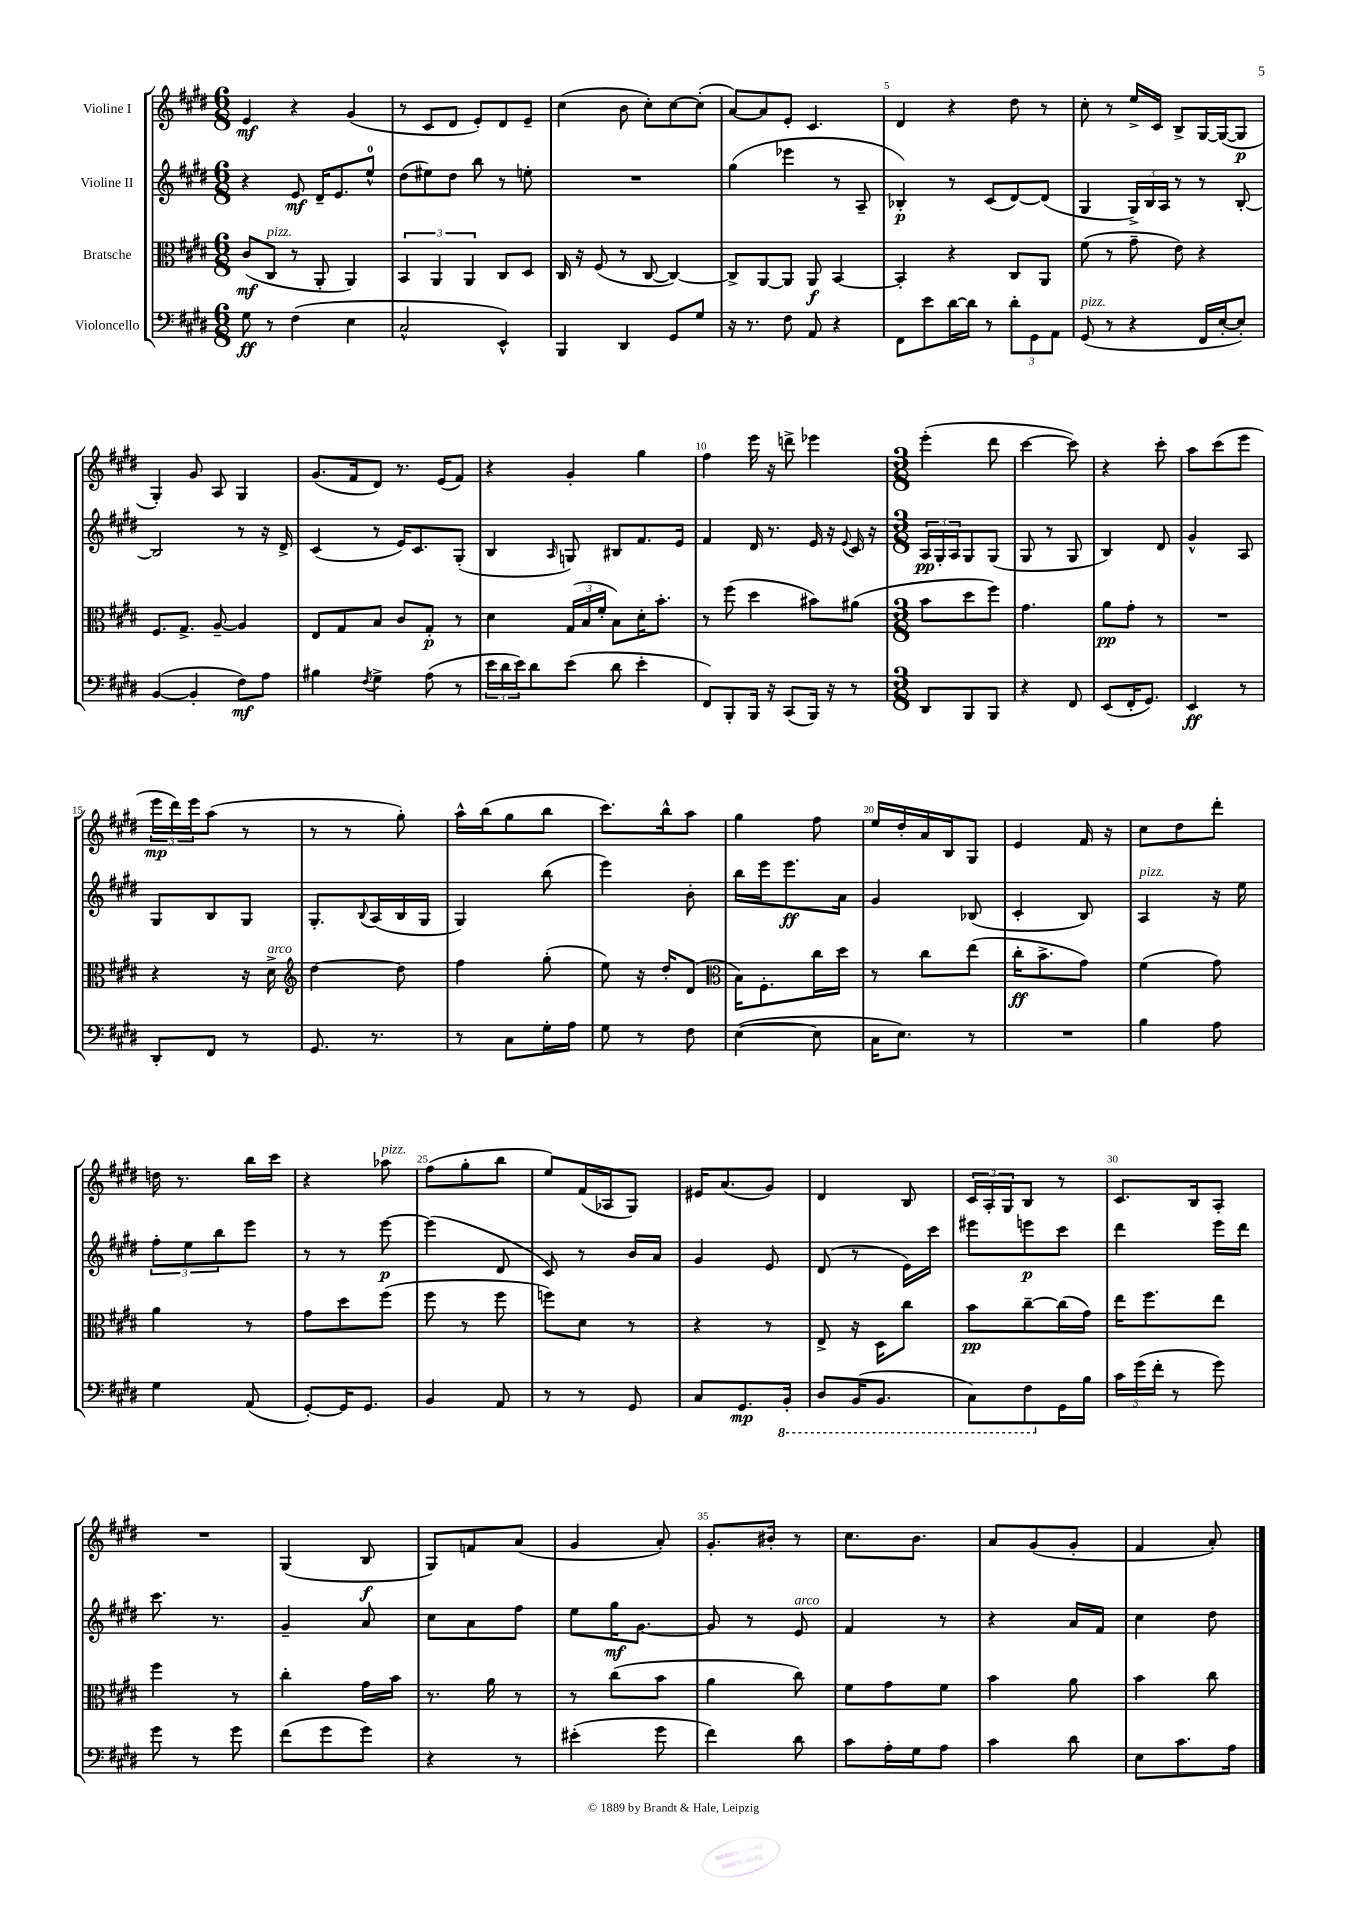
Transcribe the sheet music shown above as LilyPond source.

<<
\new StaffGroup <<
\new Staff = "s0" \with { instrumentName = "Violine I" } {
    \clef treble \key e \major \numericTimeSignature \time 6/8
    e'4\mf r4 gis'4( |
    r8 cis'8 dis'8 e'8-.) dis'8 e'8-- |
    cis''4( b'8 cis''8-.) cis''8~ cis''8-.( |
    a'8~) a'8 e'8-. cis'4. |
    dis'4 r4 dis''8 r8 |
    cis''8-. r8 e''16-> cis'16 b8-> gis16~ gis16~( gis8\p |
    gis4-.) gis'8 a8 gis4 |
    gis'8.( fis'16 dis'8) r8. e'16( fis'8) |
    r4 gis'4-. gis''4 |
    fis''4 e'''16 r16 d'''8-> ees'''4 |
    \numericTimeSignature \time 3/8 e'''4-.( dis'''8 |
    cis'''4~ cis'''8) |
    r4 cis'''8-. |
    a''8 cis'''8( e'''8 |
    \tuplet 3/2 { e'''16\mp dis'''16) e'''16 } a''8( r8 |
    r8 r8 gis''8-.) |
    a''16-^ b''16( gis''8 b''8 |
    cis'''8.) b''16-^ a''8 |
    gis''4 fis''8 |
    e''16 dis''16-. a'16 b16 gis8 |
    e'4 fis'16 r16 |
    cis''8 dis''8 dis'''8-. |
    d''16 r8. b''16 cis'''16 |
    r4 aes''8^\markup { \italic "pizz." } |
    fis''8( gis''8-. b''8 |
    e''8) fis'16( aes16 gis8) |
    eis'16 a'8.( gis'8) |
    dis'4 b8 |
    \tuplet 3/2 { cis'16 a16-. gis16 } b8 r8 |
    cis'8. b16 a8-. |
    R4. |
    gis4( b8\f |
    gis8) f'8 a'8( |
    gis'4 a'8-.) |
    gis'8.-. bis'16-. r8 |
    cis''8. b'8. |
    a'8 gis'8( gis'8-. |
    fis'4 a'8-.) \bar "|." |
}
\new Staff = "s1" \with { instrumentName = "Violine II" } {
    \clef treble \key e \major \numericTimeSignature \time 6/8
    r4 e'8\mf dis'16-- e'8. e''8-0-^ |
    dis''8( eis''8) dis''8 b''8 r8 e''8-. |
    R2. |
    gis''4( ees'''4 r8 a8-- |
    bes4-.\p) r8 cis'8( dis'8~) dis'8( |
    gis4 \tuplet 3/2 { gis16->) b16 a16 } r8 r8 b8~-. |
    b2 r8 r16 dis'16-> |
    cis'4( r8 e'16) cis'8. gis8-.( |
    b4 \grace { a16 } g8) bis8 fis'8. e'16 |
    fis'4 dis'16 r8. e'16 r16 \appoggiatura { e'8 } cis'16 r16 |
    \numericTimeSignature \time 3/8 \tuplet 3/2 { a16\pp gis16-. a16 } gis8 gis8( |
    gis8 r8 gis8 |
    b4) dis'8 |
    gis'4-^ a8 |
    gis8 b8 gis8 |
    gis8.-. \appoggiatura { b8 } a16( b16 gis16 |
    gis4) b''8( |
    e'''4) b'8-. |
    b''16 e'''16 e'''8.\ff a'16 |
    gis'4 bes8( |
    cis'4-. b8) |
    a4^\markup { \italic "pizz." } r16 e''16 |
    \tuplet 3/2 { fis''8-. e''8 b''8 } e'''8 |
    r8 r8 e'''8~\p |
    e'''4( dis'8 |
    cis'8) r8 b'16 a'16 |
    gis'4 e'8 |
    dis'8( r8 e'16) cis'''16 |
    eis'''8 e'''8\p cis'''8 |
    dis'''4 e'''16 dis'''16 |
    cis'''8. r8. |
    gis'4-- a'8 |
    cis''8 a'8 fis''8 |
    e''8 gis''16\mf gis'8.~ |
    gis'8 r8 e'8^\markup { \italic "arco" } |
    fis'4 r8 |
    r4 a'16 fis'16 |
    cis''4 dis''8 \bar "|." |
}
\new Staff = "s2" \with { instrumentName = "Bratsche" } {
    \clef alto \key e \major \numericTimeSignature \time 6/8
    cis'8\mf( cis8^\markup { \italic "pizz." } r8 a,8-. a,4) |
    \tuplet 3/2 { b,4 a,4 a,4 } cis8 dis8 |
    cis16 r16 fis8( r8 cis8~ cis4~) |
    cis8-> a,8~ a,8 a,8\f b,4~ |
    b,4-. r4 cis8 a,8 |
    fis'8( r8 gis'8-- e'8) r4 |
    fis8. gis8.-> a8~-- a4 |
    e8 gis8 b8 cis'8 gis8-.\p r8 |
    dis'4 \tuplet 3/2 { gis16( b16 fis'16-. } b8) dis'16-. b'8.-. |
    r8 fis''8( dis''4 bis'8) ais'8( |
    \numericTimeSignature \time 3/8 b'8 dis''8 fis''8) |
    gis'4. |
    a'8\pp gis'8-. r8 |
    R4. |
    r4 r16 dis'16->^\markup { \italic "arco" } |
    \clef treble dis''4~ dis''8 |
    fis''4 gis''8-.( |
    e''8) r16 dis''16-. dis'8( |
    \clef alto b16) fis8.-. cis''16 dis''16 |
    r8 cis''8 e''8( |
    cis''16-.\ff b'8.-> gis'8) |
    fis'4( gis'8) |
    a'4 r8 |
    gis'8 dis''8 fis''8( |
    fis''8 r8 fis''8 |
    f''8) dis'8 r8 |
    r4 r8 |
    e8-> r16 dis16 cis''8 |
    b'8\pp cis''8~-- cis''16( gis'16) |
    e''16 fis''8. e''8 |
    fis''4 r8 |
    cis''4-. gis'16 b'16 |
    r8. a'16 r8 |
    r8 cis''8( b'8 |
    a'4 cis''8) |
    fis'8 gis'8 fis'8 |
    b'4 a'8 |
    b'4 cis''8 \bar "|." |
}
\new Staff = "s3" \with { instrumentName = "Violoncello" } {
    \clef bass \key e \major \numericTimeSignature \time 6/8
    gis8\ff r8 fis4( e4 |
    cis2-^ e,4-^) |
    b,,4 dis,4 gis,8 gis8 |
    r16 r8. fis8 a,8 r4 |
    fis,8 e'8 dis'16~ dis'16 r8 \tuplet 3/2 { dis'8-. gis,8 a,8 } |
    gis,8^\markup { \italic "pizz." }( r8 r4 fis,16 e16~-. e8-.) |
    b,4~( b,4-. fis8\mf) a8 |
    bis4 \acciaccatura { fis8 } gis4-> a8( r8 |
    \tuplet 3/2 { e'16 dis'16 e'16) } dis'8 e'8( dis'8 e'4-. |
    fis,8) b,,8-. b,,16 r16 cis,8( b,,16) r16 r8 |
    \numericTimeSignature \time 3/8 dis,8 b,,8 b,,8 |
    r4 fis,8 |
    e,8( fis,16-. gis,8.) |
    e,4\ff r8 |
    dis,8-. fis,8 r8 |
    gis,8. r8. |
    r8 cis8 gis16-. a16 |
    gis8 r8 fis8 |
    e4~( e8 |
    cis16 e8.) r8 |
    R4. |
    b4 a8 |
    gis4 a,8( |
    gis,8~-.) gis,16 gis,8. |
    b,4 a,8 |
    r8 r8 gis,8 |
    cis8 gis,8.\mp \ottava #-1 b,,16-. |
    dis,8 b,,16( b,,8. |
    cis,8) fis,8 \ottava #0 gis,16 b16 |
    \tuplet 3/2 { cis'16 gis'16( fis'16-. } r8 gis'8) |
    gis'8 r8 gis'8 |
    fis'8( gis'8 gis'8) |
    r4 r8 |
    eis'4-.( gis'8 |
    fis'4) dis'8 |
    cis'8 a16-. gis16 a8 |
    cis'4 dis'8 |
    e8 cis'8. a16 \bar "|." |
}
>>
>>
\layout { \context { \Score \override BarNumber.break-visibility = ##(#f #t #t) barNumberVisibility = #(every-nth-bar-number-visible 5) } }
